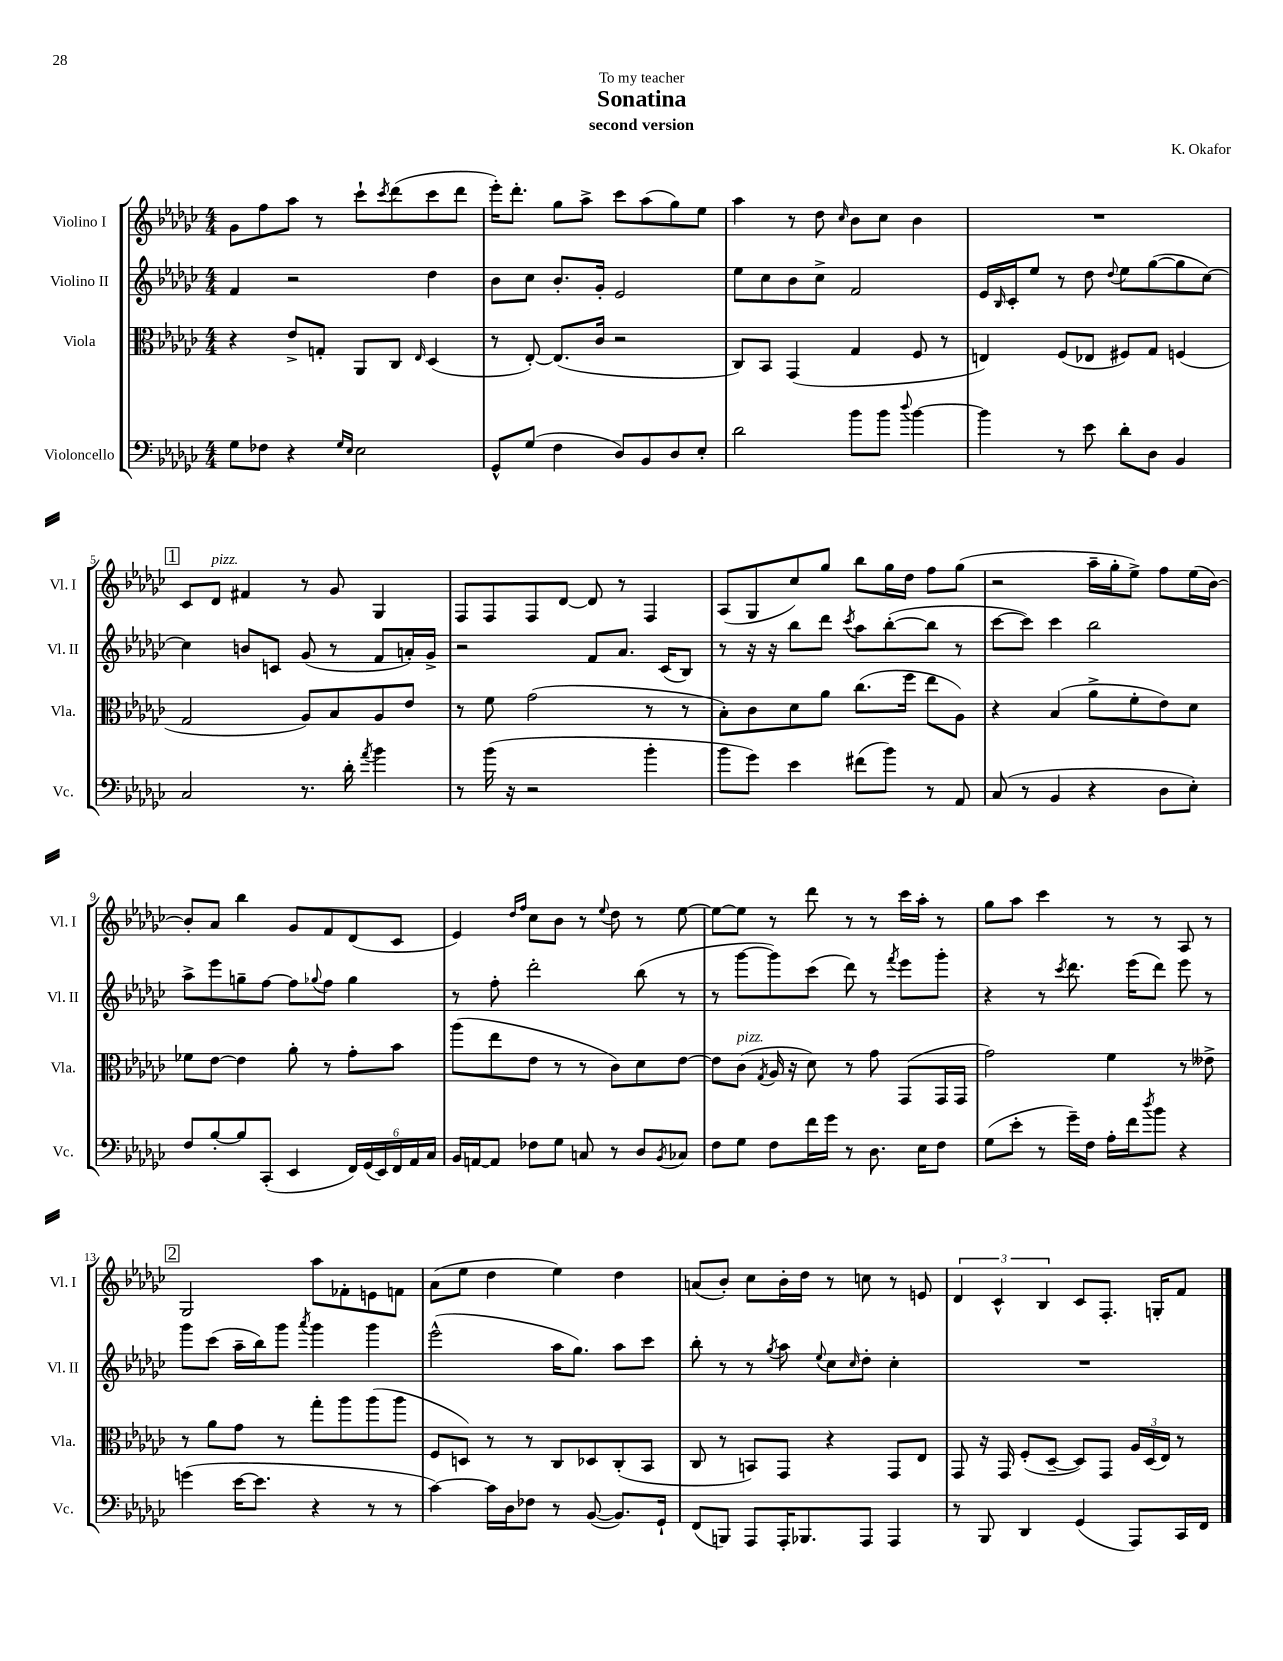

**kern	**kern	**kern	**kern
*staff4	*staff3	*staff2	*staff1
*clefF4	*clefC3	*clefG2	*clefG2
*k[b-e-a-d-g-c-]	*k[b-e-a-d-g-c-]	*k[b-e-a-d-g-c-]	*k[b-e-a-d-g-c-]
*M4/4	*M4/4	*M4/4	*M4/4
8G-	4r	4f	8g-
8F-	.	.	8ff
4r	8e-^	2r	8aa-
.	8G'	.	8r
16qqG-	.	.	.
16qqE-	.	.	.
2E-	8AA-	.	8ccc-`
.	.	.	8qccc-
.	8C-	.	(8ddd-
.	16qqE-	.	.
.	(4D-	4dd-	8ccc-
.	.	.	8ddd-
=	=	=	=
8GG-^^	8r	8b-	16eee-')
.	.	.	8.ddd-'
(8G-	[8E-')	8cc-	.
4F	(8.E-]	8.b-'	8gg-
.	.	.	8aa-^
.	16c-	16g-'	.
8D-)	2r	2e-	8ccc-
8BB-	.	.	(8aa-
8D-	.	.	8gg-)
8E-'	.	.	8ee-
=	=	=	=
2d-	8C-)	8ee-	4aa-
.	8BB-	8cc-	.
.	(4GG-	8b-	8r
.	.	8cc-^	8dd-
.	.	.	16qqcc-
8b-	4G-	2f	8b-
8b-	.	.	8cc-
8qqdd-	.	.	.
[4b-	8F	.	4b-
.	8r	.	.
=	=	=	=
4b-]	4E)	16e-	1r
.	.	16qqB-	.
.	.	16c-'	.
.	.	8ee-	.
8r	(8F	8r	.
8e-	8E-	8dd-	.
.	.	8qqdd-	.
8d-'	8F#)	8ee-	.
8D-	8G-	([8gg-	.
4BB-	(4F	8gg-]	.
.	.	[8cc-)	.
=	=	=	=
2C-	2G-	4cc-]	8c-
.	.	.	8d-
.	.	8b	4f#
.	.	8c	.
8.r	8A-)	(8g-	8r
.	8B-	8r	8g-
16d-'	.	.	.
8qa-	.	.	.
4b-	8A-	8f	4G-
.	8e-	16a')	.
.	.	16g-^	.
=	=	=	=
8r	8r	2r	8F
(16b-	8f	.	8F
16r	.	.	.
2r	(2g-	.	8F
.	.	.	[8d-
.	.	8f	8d-]
.	.	8.a-	8r
4b-'	8r	.	4F
.	.	(16c-	.
.	8r	8B-)	.
=	=	=	=
8b-	8B-')	8r	(8A-
8g-)	8c-	16r	8G-
.	.	16r	.
4e-	8d-	8bb-	8cc-)
.	8a-	8ddd-	8gg-
.	.	8qccc-	.
(8f#	(8.cc-	8aa-	8bb-
8b-)	.	([8bb-'	16gg-
.	16ff	.	16dd-
8r	8ee-	8bb-]	8ff
8AA-	8A-)	8r	(8gg-
=	=	=	=
(8C-	4r	[8ccc-	2r
8r	.	8ccc-])	.
4BB-	(4B-	4ccc-	.
4r	8a-^	2bb-	16aa-~
.	.	.	16gg-'
.	8f'	.	8ee-^)
8D-	8e-)	.	8ff
8E-')	8d-	.	(16ee-
.	.	.	[16b-)
=	=	=	=
8F	8f-	8aa-^	8b-']
[8B-'	[8e-	8eee-	8a-
8B-]	4e-]	8gg~	4bb-
(8CC-'	.	[8ff	.
4EE-	8a-'	8ff]	8g-
.	.	8qqgg-	.
.	8r	8ff	8f
24FF)	8g-'	4gg-	(8d-
(24GG-	.	.	.
24EE-)	.	.	.
24FF	8b-	.	8c-
24AA-	.	.	.
24C-	.	.	.
=	=	=	=
16BB-	(8aa-	8r	4e-)
[16AA	.	.	.
8AA]	8ee-	8ff'	.
.	.	.	16qqdd-
.	.	.	16qqff
8F-	8e-	2ddd-'	8cc-
8G-	8r	.	8b-
8C	8r	.	8r
.	.	.	8qqee-
8r	8c-)	.	8dd-
8D-	8d-	(8bb-	8r
8qBB-	.	.	.
8C-	[8e-	8r	[8ee-
=	=	=	=
8F	8e-]	8r	8ee-_
8G-	(8c-	[8ggg-	8ee-]
.	8qG-	.	.
8F	16A-	8ggg-])	8r
.	16r	.	.
16f	8d-)	(8ccc-	8ddd-
16g-	.	.	.
8r	8r	8ddd-)	8r
8.D-	8g-	8r	8r
.	.	8qfff	.
.	(8GG-	8eee-	16ccc-
16E-	.	.	16aa-'
8F	16GG-	8ggg-'	8r
.	16GG-	.	.
=	=	=	=
(8G-	2g-)	4r	8gg-
8e-'	.	.	8aa-
8r	.	8r	4ccc-
.	.	8qccc-	.
16g-~)	.	8.ddd-	.
16F	.	.	.
16A-'	4f	.	8r
16f	.	(16eee-	.
8qdd-	.	.	.
8b-	.	8ddd-)	8r
4r	8r	8eee-	8A-
.	8e--^	8r	8r
=	=	=	=
(4g	8r	8ggg-	2G-
.	8a-	(8ccc-	.
[16e-	8g-	16aa-~	.
8.e-]	.	16bb-)	.
.	8r	8ggg-	.
.	.	8qaaa-	.
4r	8gg-'	4ggg-	8aa-
.	8aa-	.	8f-'
8r	(8aa-	4ggg-	8e
8r	8aa-	.	8f
=	=	=	=
[4c-)	8F	(2eee-^^	(8a-
.	8D)	.	8ee-
16c-]	8r	.	4dd-
16D-	.	.	.
8F-	8r	.	.
8r	8C-	16aa-	4ee-)
.	.	8.gg-)	.
([8BB-	8D-	.	.
8.BB-])	(8C-'	8aa-	4dd-
.	8BB-	8ccc-	.
16GG-`	.	.	.
=	=	=	=
(8FF	8C-	8bb-'	(8a
8BBB)	8r	8r	8b-')
8AAA-	8BB)	8r	8cc-
.	.	8qgg-	.
16AAA-'	8GG-	8aa-	16b-'
8.BBB-	.	.	16dd-
.	.	8qqee-	.
.	4r	8cc-	8r
.	.	16qqcc-	.
8AAA-	.	8dd-'	8cc
4AAA-	8GG-	4cc-'	8r
.	8E-	.	8e
=	=	=	=
8r	8GG-	1r	6d-
8BBB-	16r	.	.
.	.	.	6c-^^
.	16GG-	.	.
4DD-	(8F'	.	.
.	.	.	6B-
.	[8D-~	.	.
(4GG-	8D-])	.	8c-
.	8GG-	.	8.F'
8AAA-)	24A-	.	.
.	(24D-	.	.
.	.	.	16G'
.	24E-)	.	.
16CC-	8r	.	8f
16FF	.	.	.
==	==	==	==
*-	*-	*-	*-
